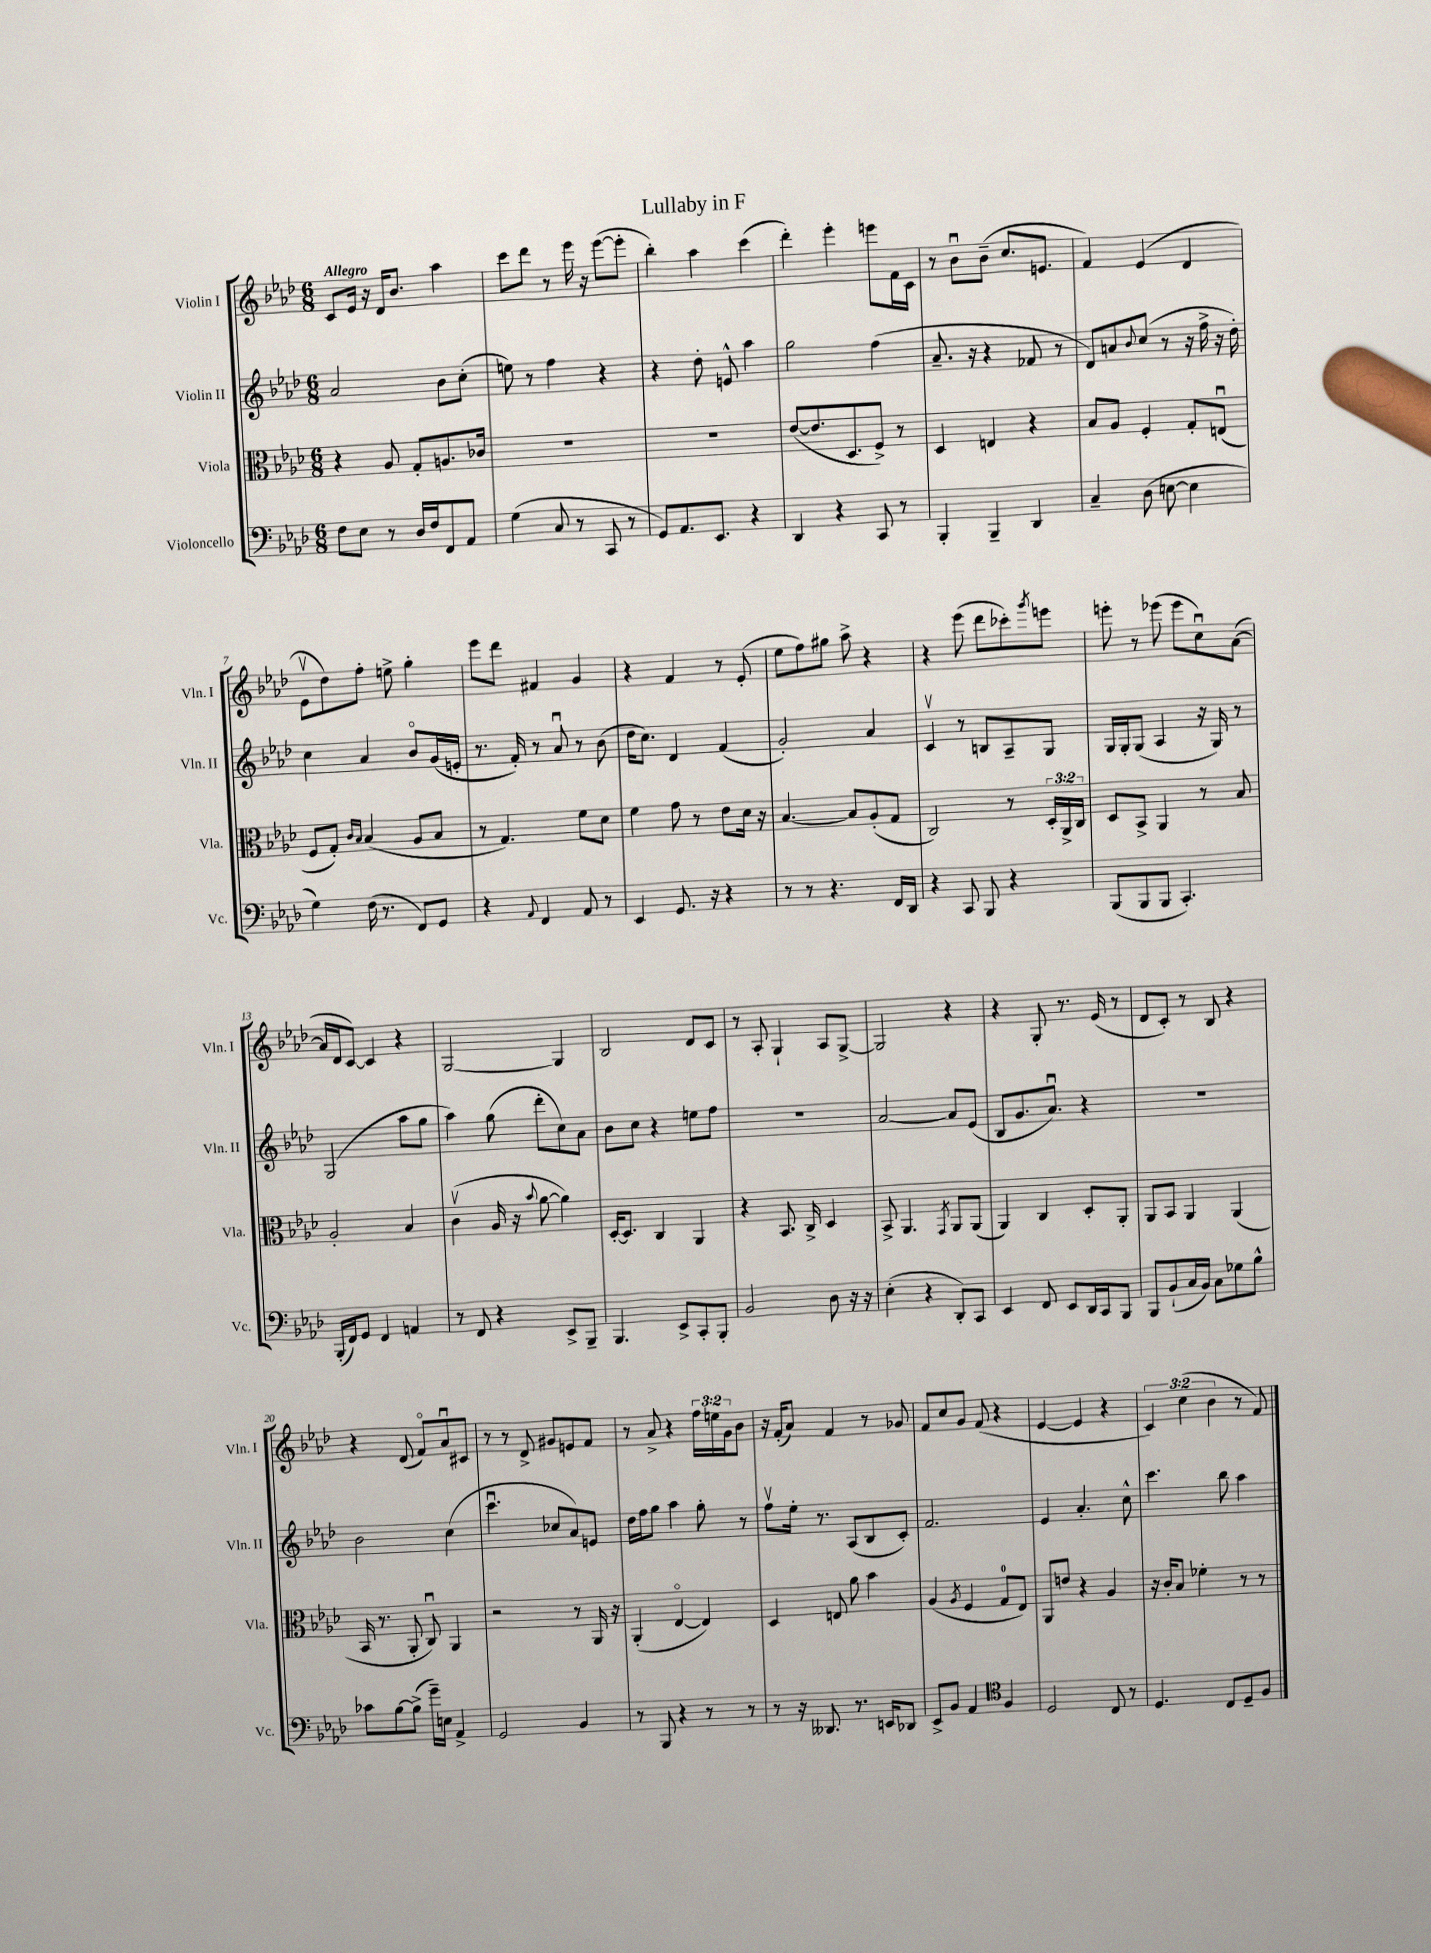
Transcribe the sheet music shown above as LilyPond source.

\header { title = "Lullaby in F" }
<<
\new StaffGroup <<
\new Staff = "s0" \with { instrumentName = "Violin I" shortInstrumentName = "Vln. I" } {
    \clef treble \key aes \major \numericTimeSignature \time 6/8 \override Staff.TupletNumber.text = #tuplet-number::calc-fraction-text \tempo "Allegro"
    c'8 ees'16 r16 des'16 bes'8. aes''4 |
    c'''8 des'''8 r8 ees'''16 r16 ees'''8~( ees'''8-. |
    bes''4-.) aes''4 c'''4( |
    des'''4-.) ees'''4-. e'''8 f'16 c'16 |
    r8 bes'8\downbow bes'8--( c''8. e'8. |
    f'4) ees'4( des'4 |
    ees'8\upbow des''8) f''8-. e''8-> g''4-. |
    ees'''8 des'''8 fis'4 g'4 |
    r4 f'4 r8 ees'8-.( |
    ees''8 f''8) gis''8 aes''8-> r4 |
    r4 ees'''8( des'''8 ces'''8-.) \acciaccatura { g'''8 } e'''8 |
    e'''8-. r8 ees'''8( ees'''8 c''8\downbow) aes'8~( |
    aes'16 des'16 c'8~) c'4 r4 |
    g2~ g4 |
    bes2 des'8 c'8 |
    r8 aes8-. g4-! aes8 g8~-> |
    g2 r4 |
    r4 g8-. r8. ees'16( r8 |
    des'8 c'8-.) r8 bes8 r4 |
    r4 des'8( f'8\flageolet) aes'8\downbow cis'8 |
    r8 r8 des'8-> gis'8 e'8 f'8 |
    r8 aes'8-> r4 \tuplet 3/2 { f''16 e''16 g'16 } bes'8 |
    r16 f'16-.( aes'8) f'4 r8 ges'8 |
    f'8 c''8 g'8 f'8( r4 |
    ees'4~ ees'4 r4 |
    \tuplet 3/2 { c'4) c''4( bes'4 } r8 f'8) \bar "|." |
}
\new Staff = "s1" \with { instrumentName = "Violin II" shortInstrumentName = "Vln. II" } {
    \clef treble \key aes \major \numericTimeSignature \time 6/8
    aes'2 bes'8 c''8-.( |
    e''8) r8 f''4 r4 |
    r4 des''8-. e'8-^ aes''4 |
    g''2 f''4( |
    aes'8.-- r16 r4 fes'8 r8 |
    des'8) a'8 \appoggiatura { bes'8 } c''8( r8 r16 f''16-> r16 des''16-.) |
    c''4 aes'4 bes'8\flageolet g'16( e'16-. |
    r8. f'16-.) r8 aes'8\downbow r8 bes'8( |
    des''16 c''8.) des'4 f'4( |
    g'2-.) aes'4 |
    c'4\upbow r8 b8 aes8-- g8 |
    g16 g16-. g8( aes4 r16 g16) r8 |
    g2( aes''8 g''8 |
    aes''4) g''8( des'''8-. c''8) aes'8 |
    bes'8 c''8 r4 e''8 f''8 |
    R2. |
    aes'2~ aes'8 ees'8( |
    bes8 g'8. aes'8.\downbow) r4 |
    R2. |
    bes'2 c''4( |
    c'''4.\downbow ces''8 aes'8) e'8 |
    des''16 f''16 g''8 aes''4 g''8-. r8 |
    f''8\upbow ees''16-. r8. aes8( bes8 c'8-.) |
    f'2. |
    ees'4 aes'4.-. c''8-^ |
    c'''4. bes''8 aes''4 \bar "|." |
}
\new Staff = "s2" \with { instrumentName = "Viola" shortInstrumentName = "Vla." } {
    \clef alto \key aes \major \numericTimeSignature \time 6/8 \override Staff.TupletNumber.text = #tuplet-number::calc-fraction-text
    r4 aes8 g8-. a8. ces'16 |
    R2. |
    R2. |
    ees'8~( ees'8. des8. f8->) r8 |
    des4 e4 r4 |
    bes8 aes8 f4-. g8-. e8\downbow( |
    f8 g8-.) \grace { c'16 bes16 } bes4( aes8 bes8 |
    r8 g4.) f'8 des'8 |
    f'4 g'8 r8 ees'8 des'16 r16 |
    bes4.~ bes8 aes8-.( g8 |
    c2) r8 \tuplet 3/2 { des16-. aes,16-> c16 } |
    des8 bes,8-> aes,4 r8 bes8 |
    aes2-. bes4 |
    c'4\upbow( aes16 r16 \appoggiatura { bes'8 } aes'8~ aes'4) |
    des16~-. des8. c4 aes,4 |
    r4 bes,8. c16-> des4 |
    bes,8-> aes,4. \acciaccatura { g,8 } aes,8 aes,8( |
    aes,4) c4 des8-. aes,8-. |
    aes,8 bes,8 aes,4 aes,4( |
    bes,16 r8. aes,8-. c8\downbow) aes,4 |
    r2 r8 aes,16 r16 |
    aes,4-.( ees4~\flageolet ees4) |
    des4 e8 aes'8 bes'4 |
    aes4( \acciaccatura { aes8 } f4 g8-0 ees8) |
    aes,8 e'8 r4 aes4 |
    r16 c'16-. bes8 fes'4-. r8 r8 \bar "|." |
}
\new Staff = "s3" \with { instrumentName = "Violoncello" shortInstrumentName = "Vc." } {
    \clef bass \key aes \major \numericTimeSignature \time 6/8
    f8 ees8 r8 des16 f16 f,8 aes,8 |
    g4( c8 r8 c,8 r8 |
    g,8) aes,8. ees,8. r4 |
    des,4 r4 c,8 r8 |
    bes,,4-. bes,,4-- des,4 |
    c4-- des8( e8~ e4 |
    g4) f16( r8. f,8) g,8 |
    r4 \appoggiatura { aes,8 } f,4 aes,8 r8 |
    ees,4 g,8. r16 r4 |
    r8 r8 r4. f,16 des,16 |
    r4 c,8 bes,,8 r4 |
    bes,,8( bes,,8 bes,,8 c,4.-.) |
    bes,,16-.( f,16) g,8 f,4 a,4 |
    r8 f,8 r4 ees,8-> bes,,8-- |
    bes,,4. ees,8-> c,8-. bes,,8-. |
    bes,2 des8 r16 r16 |
    ees4-.( r4 des,8-.) c,8 |
    ees,4 f,8 ees,8 des,16 c,16 bes,,8 |
    bes,,8 bes,8-!( c16 bes,16) c8 ges8 bes8-^ |
    ces'8 bes8~ bes8->( g'16--) e16 aes,4-> |
    g,2 bes,4 |
    r8 bes,,8 r4 r8 r8 |
    r8 r16 deses,8. r8. e,16 des,8 |
    ees,8-> bes,8 aes,4 \clef tenor f4 |
    des2 c8 r8 |
    des4. c8 des8-- f8 \bar "|." |
}
>>
>>
